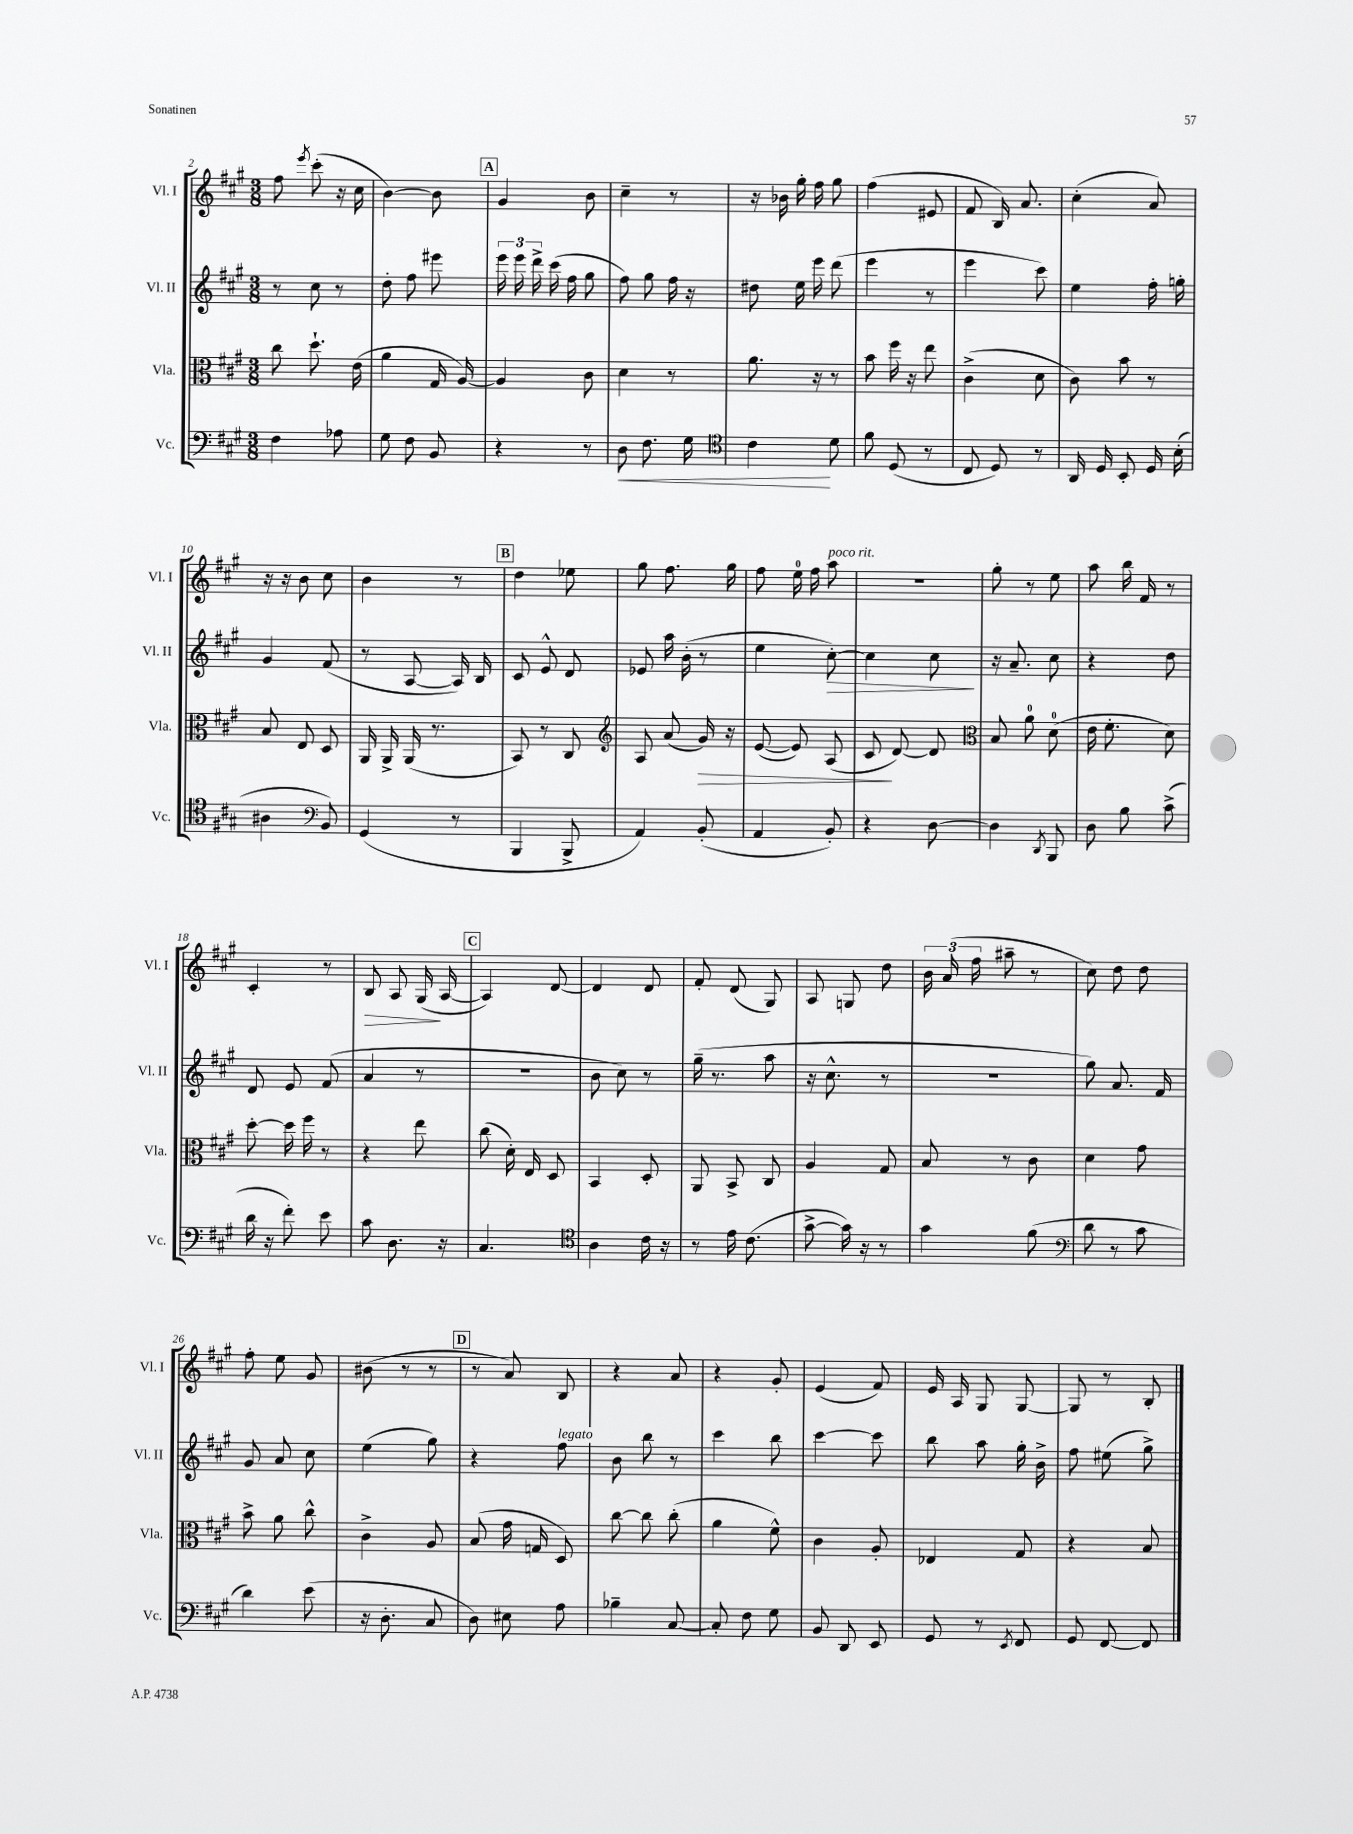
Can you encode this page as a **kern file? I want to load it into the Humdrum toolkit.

**kern	**dynam	**kern	**dynam	**kern	**dynam	**kern	**dynam
*part4	*part4	*part3	*part3	*part2	*part2	*part1	*part1
*staff4	*staff4	*staff3	*staff3	*staff2	*staff2	*staff1	*staff1
*I"Vc.	*	*I"Vla.	*	*I"Vl. II	*	*I"Vl. I	*
*I'Vc.	*	*I'Vla.	*	*I'Vl. II	*	*I'Vl. I	*
*clefF4	*	*clefC3	*	*clefG2	*	*clefG2	*
*k[f#c#g#]	*	*k[f#c#g#]	*	*k[f#c#g#]	*	*k[f#c#g#]	*
*M3/8	*	*M3/8	*	*M3/8	*	*M3/8	*
=2	=2	=2	=2	=2	=2	=2	=2
4F#\	.	8cc#\	.	8r	.	8ff#\	.
.	.	.	.	.	.	8qeee/	.
.	.	8.dd`\	.	8cc#\	.	(8ccc#'\	.
8A-X\	.	.	.	8r	.	16r	.
.	.	(16e\	.	.	.	16cc#\	.
=3	=3	=3	=3	=3	=3	=3	=3
8G#\	.	4a\	.	8dd'\	.	[4b\)	.
8F#\	.	.	.	8ff#\	.	.	.
8BB/	.	16G#/	.	8eee#X\	.	8b\]	.
.	.	[16A/)	.	.	.	.	.
!!LO:REH:place=s1:t=A
=4	=4	=4	=4	=4	=4	=4	=4
4r	.	4A/]	.	24eee\	.	4g#/	.
.	.	.	.	24eee\	.	.	.
.	.	.	.	24ddd^\	.	.	.
.	.	.	.	(16ccc#\	.	.	.
.	.	.	.	16ff#\	.	.	.
8r	.	8c#\	.	8gg#\	.	8b\	.
=5	=5	=5	=5	=5	=5	=5	=5
!	!LO:HP:b	!	!	!	!	!	!
8D\	<	4d\	.	8ff#\)	.	4cc#~\	.
8.F#\	.	.	.	8gg#\	.	.	.
.	.	8r	.	16ff#\	.	8r	.
16G#\	.	.	.	16r	.	.	.
=6	=6	=6	=6	=6	=6	=6	=6
*clefC4	*	*	*	*	*	*	*
4c#\	.	8.a\	.	8dd#X\	.	16r	.
.	.	.	.	.	.	16b-X\	.
.	.	.	.	16ee\	.	16gg#'\	.
.	.	16r	.	16eee\	.	16ff#\	.
8d\	[	8r	.	(8ddd\	.	8gg#\	.
=7	=7	=7	=7	=7	=7	=7	=7
8f#\	.	8b\	.	4eee\	.	(4ff#\	.
(8D/	.	16ff#\	.	.	.	.	.
.	.	16r	.	.	.	.	.
8r	.	8ee\	.	8r	.	8e#X/	.
=8	=8	=8	=8	=8	=8	=8	=8
8C#/	.	(4c#^\	.	4eee\	.	8f#/	.
8D/)	.	.	.	.	.	16B/)	.
.	.	.	.	.	.	8.a/	.
8r	.	8d\	.	8ccc#\)	.	.	.
=9	=9	=9	=9	=9	=9	=9	=9
16AA/	.	8c#\)	.	4ee\	.	(4cc#'\	.
16D/	.	.	.	.	.	.	.
8BB'/	.	8b\	.	.	.	.	.
16D/	.	8r	.	16ff#'\	.	8a/)	.
(16B'\	.	.	.	16ggn'\	.	.	.
!!LO:LB:g=z
=10	=10	=10	=10	=10	=10	=10	=10
4A#X\	.	8B/	.	4g#/	.	16r	.
.	.	.	.	.	.	16r	.
.	.	8E/	.	.	.	8b\	.
*clefF4	*	*	*	*	*	*	*
8BB/)	.	8D/	.	(8f#/	.	8cc#\	.
=11	=11	=11	=11	=11	=11	=11	=11
(4GG#/	.	16AA/	.	8r	.	4b\	.
.	.	16AA^/	.	.	.	.	.
.	.	(16AA/	.	[8A/	.	.	.
.	.	8.r	.	.	.	.	.
8r	.	.	.	16A/])	.	8r	.
.	.	.	.	16B/	.	.	.
!!LO:REH:place=s1:t=B
=12	=12	=12	=12	=12	=12	=12	=12
4BBB/	.	8BB/)	.	8c#/	.	4dd\	.
.	.	8r	.	8e^^/	.	.	.
8BBB^/	.	8C#/	.	8d/	.	8ee-X\	.
=13	=13	=13	=13	=13	=13	=13	=13
*	*	*clefG2	*	*	*	*	*
4AA/)	.	8A/	.	8e-X/	.	8gg#\	.
.	.	(8a/	.	16aa\	.	8.ff#\	.
.	.	.	.	(16b'\	.	.	.
!	!	!	!LO:HP:b	!	!	!	!
(8BB'/	.	16g#/)	>	8r	.	.	.
.	.	16r	.	.	.	16gg#\	.
=14	=14	=14	=14	=14	=14	=14	=14
4AA/	.	([8e/	.	4ee\	.	8ff#\	.
.	.	8e/])	.	.	.	16ee\	.
.	.	.	.	.	.	16ff#\	.
!	!	!	!	!	!	!LO:TX:a:i:t=poco rit.	!
!	!	!	!	!	!LO:HP:b	!	!
8BB'/)	.	(8A/	.	[8cc#'\)	>	8aa\	.
=15	=15	=15	=15	=15	=15	=15	=15
4r	.	8c#/	.	4cc#\]	.	4.r	.
.	.	[8d/)	]	.	.	.	.
[8D\	.	8d/]	.	8cc#\	.	.	.
.	.	.	.	.	]	.	.
=16	=16	=16	=16	=16	=16	=16	=16
*	*	*clefC3	*	*	*	*	*
4D\]	.	8B/	.	16r	.	8gg#'\	.
.	.	.	.	8.a~/	.	.	.
.	.	8a\	.	.	.	8r	.
8qDD/	.	.	.	.	.	.	.
8BBB/	.	(8d\	.	8cc#\	.	8ee\	.
=17	=17	=17	=17	=17	=17	=17	=17
8D\	.	16e\	.	4r	.	8aa\	.
.	.	8.f#'\	.	.	.	.	.
8B\	.	.	.	.	.	16bb\	.
.	.	.	.	.	.	16f#/	.
(8c#^\	.	8d\)	.	8dd\	.	8r	.
!!LO:LB:g=z
=18	=18	=18	=18	=18	=18	=18	=18
16d\	.	[8dd'\	.	8d/	.	4c#'/	.
16r	.	.	.	.	.	.	.
8f#'\)	.	16dd\]	.	8e/	.	.	.
.	.	16ff#\	.	.	.	.	.
8e\	.	8r	.	(8f#/	.	8r	.
=19	=19	=19	=19	=19	=19	=19	=19
!	!	!	!	!	!	!	!LO:HP:b
8c#\	.	4r	.	4a/	.	8B/	>
8.D\	.	.	.	.	.	8A/	.
.	.	8ee\	.	8r	.	(16G#/	.
16r	.	.	.	.	.	[16A/	]
!!LO:REH:place=s1:t=C
=20	=20	=20	=20	=20	=20	=20	=20
4.C#/	.	(8cc#\	.	4.r	.	4A/])	.
.	.	16d'\)	.	.	.	.	.
.	.	16E/	.	.	.	.	.
.	.	8D/	.	.	.	[8d/	.
=21	=21	=21	=21	=21	=21	=21	=21
*clefC4	*	*	*	*	*	*	*
4A\	.	4BB/	.	8b\	.	4d/]	.
.	.	.	.	8cc#\)	.	.	.
16c#\	.	8D'/	.	8r	.	8d/	.
16r	.	.	.	.	.	.	.
=22	=22	=22	=22	=22	=22	=22	=22
8r	.	8AA/	.	(16gg#~\	.	8f#'/	.
.	.	.	.	8.r	.	.	.
16e\	.	8BB^/	.	.	.	(8d/	.
(8.c#\	.	.	.	.	.	.	.
.	.	8C#/	.	8aa\	.	8G#/)	.
=23	=23	=23	=23	=23	=23	=23	=23
[8g#^\	.	4A/	.	16r	.	8A/	.
.	.	.	.	8.cc#^^\	.	.	.
16g#\])	.	.	.	.	.	8Gn/	.
16r	.	.	.	.	.	.	.
8r	.	8G#/	.	8r	.	8dd\	.
=24	=24	=24	=24	=24	=24	=24	=24
4g#\	.	8B/	.	4.r	.	24b\	.
.	.	.	.	.	.	(24a/	.
.	.	.	.	.	.	24ff#\	.
.	.	8r	.	.	.	8aa#X~\	.
(8f#\	.	8c#\	.	.	.	8r	.
=25	=25	=25	=25	=25	=25	=25	=25
*clefF4	*	*	*	*	*	*	*
8d\	.	4d\	.	8gg#\)	.	8cc#\)	.
8r	.	.	.	8.a/	.	8dd\	.
8c#\	.	8g#\	.	.	.	8dd\	.
.	.	.	.	16f#/	.	.	.
!!LO:LB:g=z
=26	=26	=26	=26	=26	=26	=26	=26
4d\)	.	8b^\	.	8g#/	.	8ff#'\	.
.	.	8a\	.	8a/	.	8ee\	.
(8e\	.	8cc#^^\	.	8cc#\	.	8g#/	.
=27	=27	=27	=27	=27	=27	=27	=27
16r	.	4c#^\	.	(4ee\	.	(8b#X\	.
8.D'\	.	.	.	.	.	.	.
.	.	.	.	.	.	8r	.
8C#/	.	8A/	.	8gg#\)	.	8r	.
!!LO:REH:place=s1:t=D
=28	=28	=28	=28	=28	=28	=28	=28
8D\)	.	(8B/	.	4r	.	8r	.
8E#X\	.	16g#\	.	.	.	8a/)	.
.	.	16Gn/	.	.	.	.	.
!	!	!	!	!LO:TX:a:i:t=legato	!	!	!
8A\	.	8D/)	.	8ff#\	.	8B/	.
=29	=29	=29	=29	=29	=29	=29	=29
4B-X~\	.	[8cc#\	.	8b\	.	4r	.
.	.	8cc#\]	.	8bb\	.	.	.
[8C#/	.	(8cc#'\	.	8r	.	8a/	.
=30	=30	=30	=30	=30	=30	=30	=30
8C#'/]	.	4a\	.	4ccc#\	.	4r	.
8F#\	.	.	.	.	.	.	.
8G#\	.	8f#^^\)	.	8bb\	.	8g#'/	.
=31	=31	=31	=31	=31	=31	=31	=31
8BB/	.	4c#\	.	[4ccc#\	.	(4e/	.
8DD/	.	.	.	.	.	.	.
8EE/	.	8A'/	.	8ccc#\]	.	8f#/)	.
=32	=32	=32	=32	=32	=32	=32	=32
8GG#/	.	4E-X/	.	8bb\	.	16e/	.
.	.	.	.	.	.	16A/	.
8r	.	.	.	8aa\	.	8G#/	.
8qEE/	.	.	.	.	.	.	.
8FF#/	.	8G#/	.	16gg#'\	.	[8G#/	.
.	.	.	.	16b^\	.	.	.
=33	=33	=33	=33	=33	=33	=33	=33
8GG#/	.	4r	.	8ff#\	.	8G#/]	.
[8FF#/	.	.	.	(8ee#X\	.	8r	.
8FF#/]	.	8B/	.	8gg#^\)	.	8B'/	.
==	==	==	==	==	==	==	==
*-	*-	*-	*-	*-	*-	*-	*-
